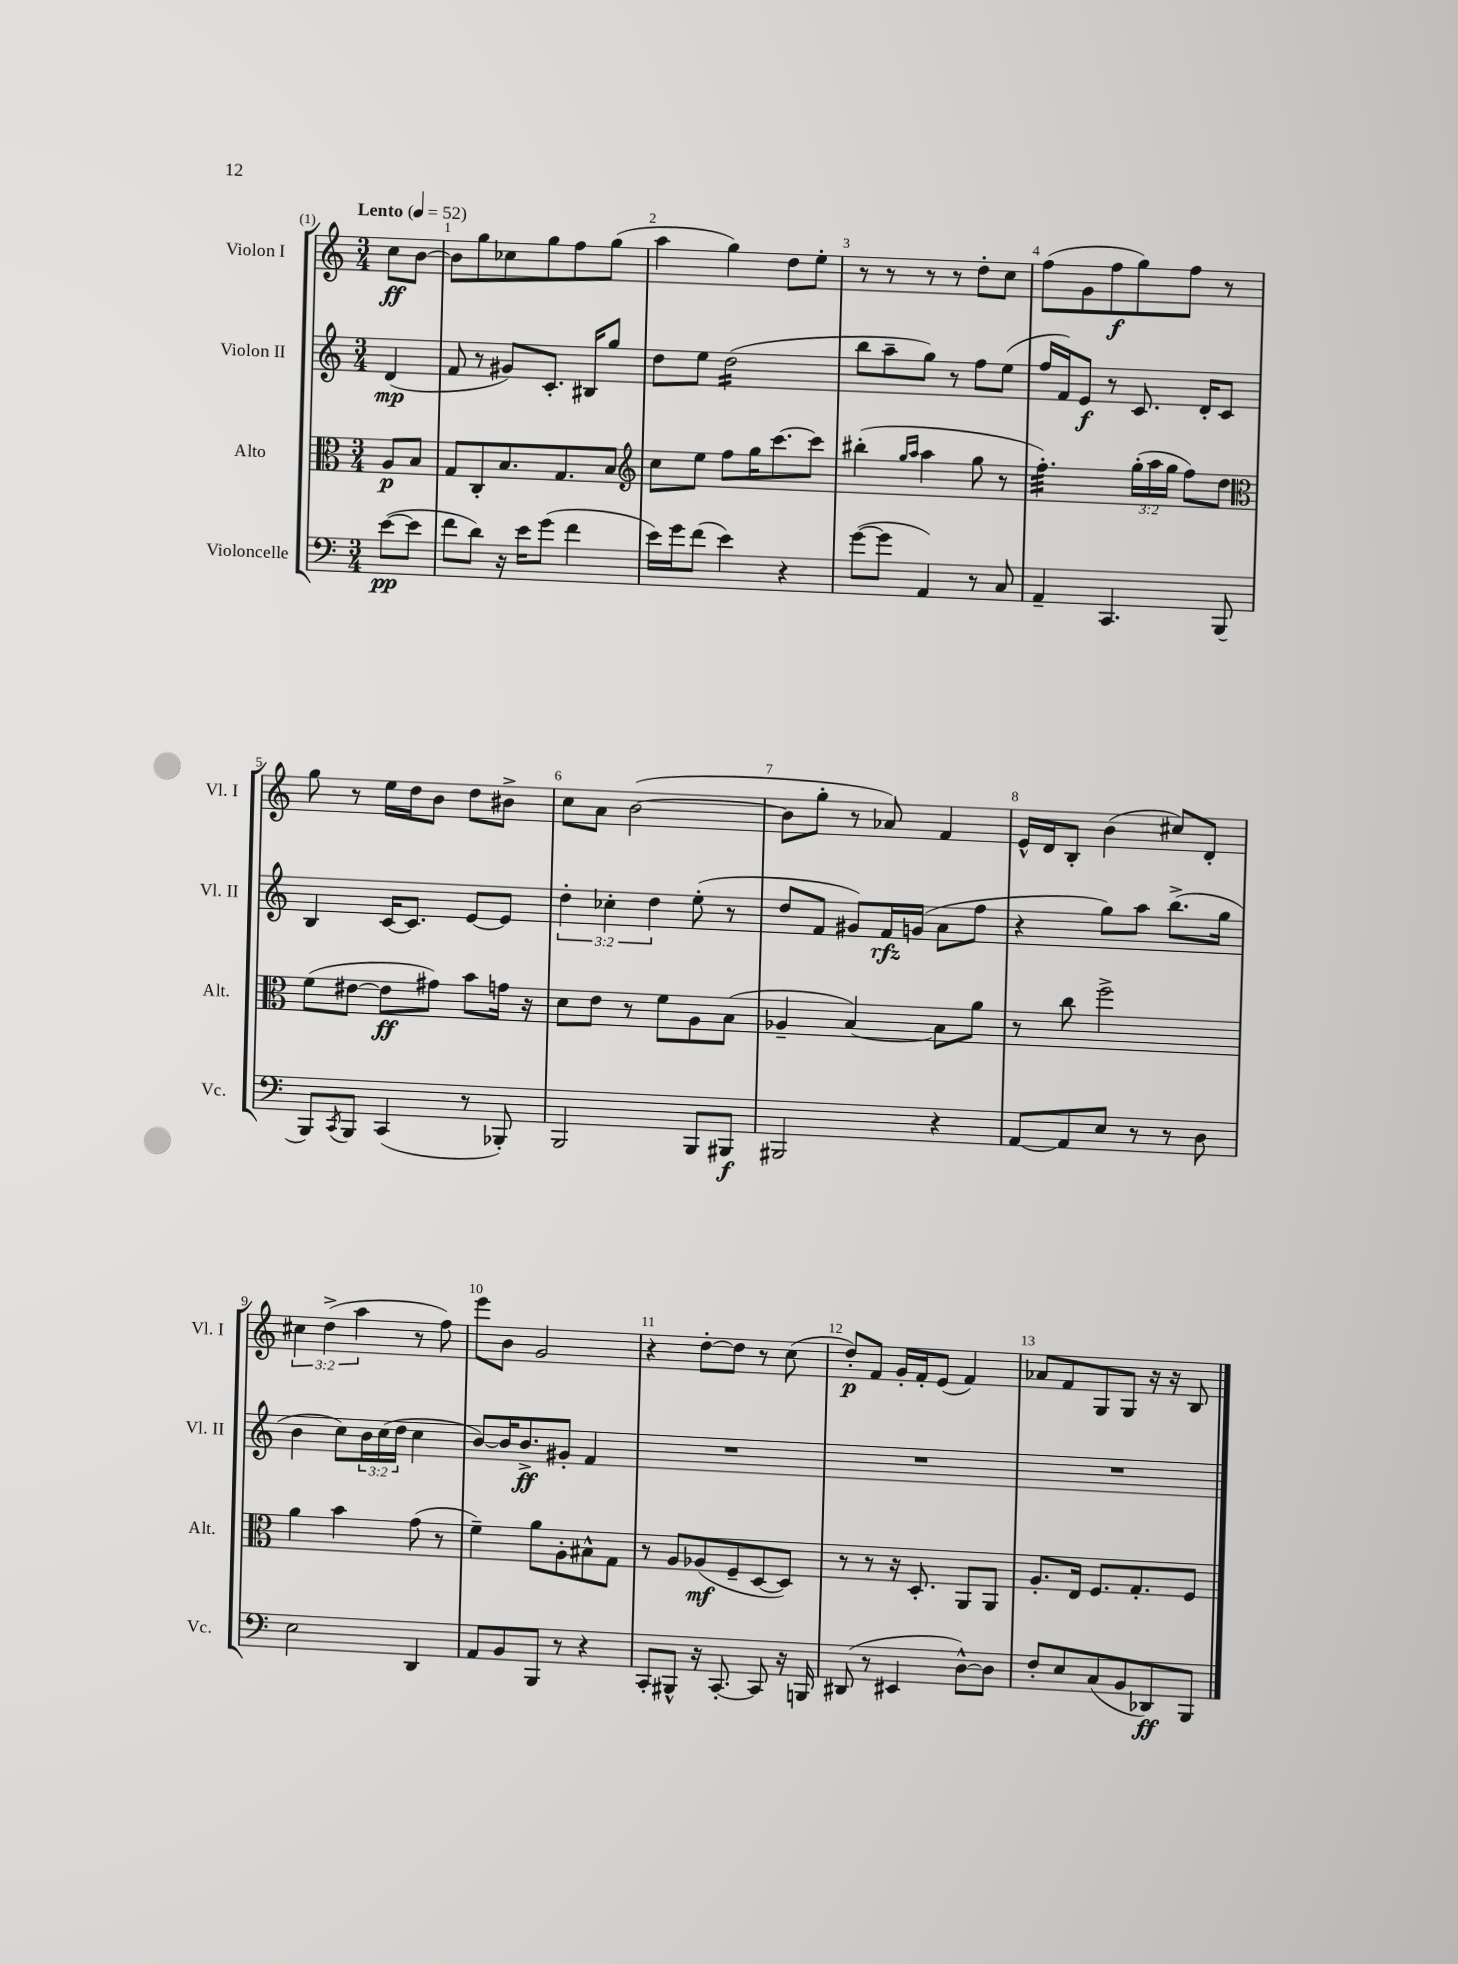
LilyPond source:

<<
\new StaffGroup <<
\new Staff = "s0" \with { instrumentName = "Violon I" shortInstrumentName = "Vl. I" } {
    \clef treble \key c \major \numericTimeSignature \time 3/4 \override Staff.TupletNumber.text = #tuplet-number::calc-fraction-text \partial 4 \tempo "Lento" 4 = 52
    c''8\ff b'8~ |
    b'8 g''8 ces''8 g''8 f''8 g''8( |
    a''4 g''4) d''8 e''8-. |
    r8 r8 r8 r8 d''8-. c''8 |
    f''8( g'8 f''8\f g''8) f''8 r8 |
    g''8 r8 e''16 d''16 b'8 d''8 bis'8-> |
    c''8 a'8 b'2~( |
    b'8 g''8-. r8 aes'8) f'4 |
    e'16-^ d'16 b8-. b'4( cis''8) d'8-. |
    \tuplet 3/2 { cis''4 d''4->( a''4 } r8 f''8) |
    e'''8 b'8 g'2 |
    r4 d''8~-. d''8 r8 c''8( |
    d''8-.\p) f'8 g'16-. f'16-. e'8( f'4) |
    aes'8 f'8 g8 g8 r16 r16 b8 \bar "|." |
}
\new Staff = "s1" \with { instrumentName = "Violon II" shortInstrumentName = "Vl. II" } {
    \clef treble \key c \major \numericTimeSignature \time 3/4 \override Staff.TupletNumber.text = #tuplet-number::calc-fraction-text \partial 4
    d'4\mp( |
    f'8 r8 gis'8) c'8.-. bis16 g''8 |
    d''8 e''8 d''2:16( |
    b''8 a''8-- g''8) r8 f''8 e''8( |
    f''16 f'16) e'8\f r8 c'8. d'16-. c'8 |
    b4 c'16~ c'8. e'8~ e'8 |
    \tuplet 3/2 { d''4-. ces''4-. d''4 } e''8-.( r8 |
    d''8 f'8 gis'8) f'16\rfz g'16( a'8 f''8 |
    r4 g''8) a''8 b''8.->( g''16 |
    b'4 c''8) \tuplet 3/2 { b'16 c''16( d''16 } c''4 |
    b'8~) b'16 b'8.->\ff gis'8-. f'4 |
    R2. |
    R2. |
    R2. \bar "|." |
}
\new Staff = "s2" \with { instrumentName = "Alto" shortInstrumentName = "Alt." } {
    \clef alto \key c \major \numericTimeSignature \time 3/4 \override Staff.TupletNumber.text = #tuplet-number::calc-fraction-text \partial 4
    a8\p b8 |
    g8 c8-. b8. g8. b8 |
    \clef treble c''8 e''8 f''8 g''16 c'''8.~ c'''8 |
    bis''4-.( \grace { g''16 a''16 } a''4 g''8 r8 |
    f''4.:32-.) \tuplet 3/2 { g''16-.( a''16 g''16 } f''8) d''8 |
    \clef alto f'8( eis'8~ eis'8\ff gis'8) b'8 g'16 r16 |
    d'8 e'8 r8 f'8 a8 b8( |
    aes4-- b4~) b8 a'8 |
    r8 c''8 f''2-> |
    a'4 b'4 g'8( r8 |
    f'4--) a'8 a8-. bis8-^ g8 |
    r8 a8 aes8\mf( f8-- d8~ d8) |
    r8 r8 r16 d8.-. a,8 a,8 |
    a8.-. e16 f8. g8.-. f8 \bar "|." |
}
\new Staff = "s3" \with { instrumentName = "Violoncelle" shortInstrumentName = "Vc." } {
    \clef bass \key c \major \numericTimeSignature \time 3/4 \partial 4
    e'8~\pp( e'8 |
    f'8 d'8) r16 e'16 g'8( f'4 |
    e'16) g'16 f'8( e'4) r4 |
    g'8~( g'8 a,4) r8 c8 |
    a,4-- c,4. b,,8( |
    b,,8) \acciaccatura { c,8 } b,,8 c,4( r8 bes,,8-.) |
    b,,2 b,,8 bis,,8\f |
    bis,,2 r4 |
    a,8~ a,8 e8 r8 r8 d8 |
    e2 d,4 |
    a,8 b,8 b,,8 r8 r4 |
    c,8-. bis,,8-^ r16 c,8.~-. c,8 r16 b,,16 |
    dis,8( r8 eis,4 d8~-^) d8 |
    f8-. e8 c8( b,8 des,8\ff) b,,8 \bar "|." |
}
>>
>>
\layout { \context { \Score \override BarNumber.break-visibility = ##(#f #t #t) barNumberVisibility = #all-bar-numbers-visible } }
